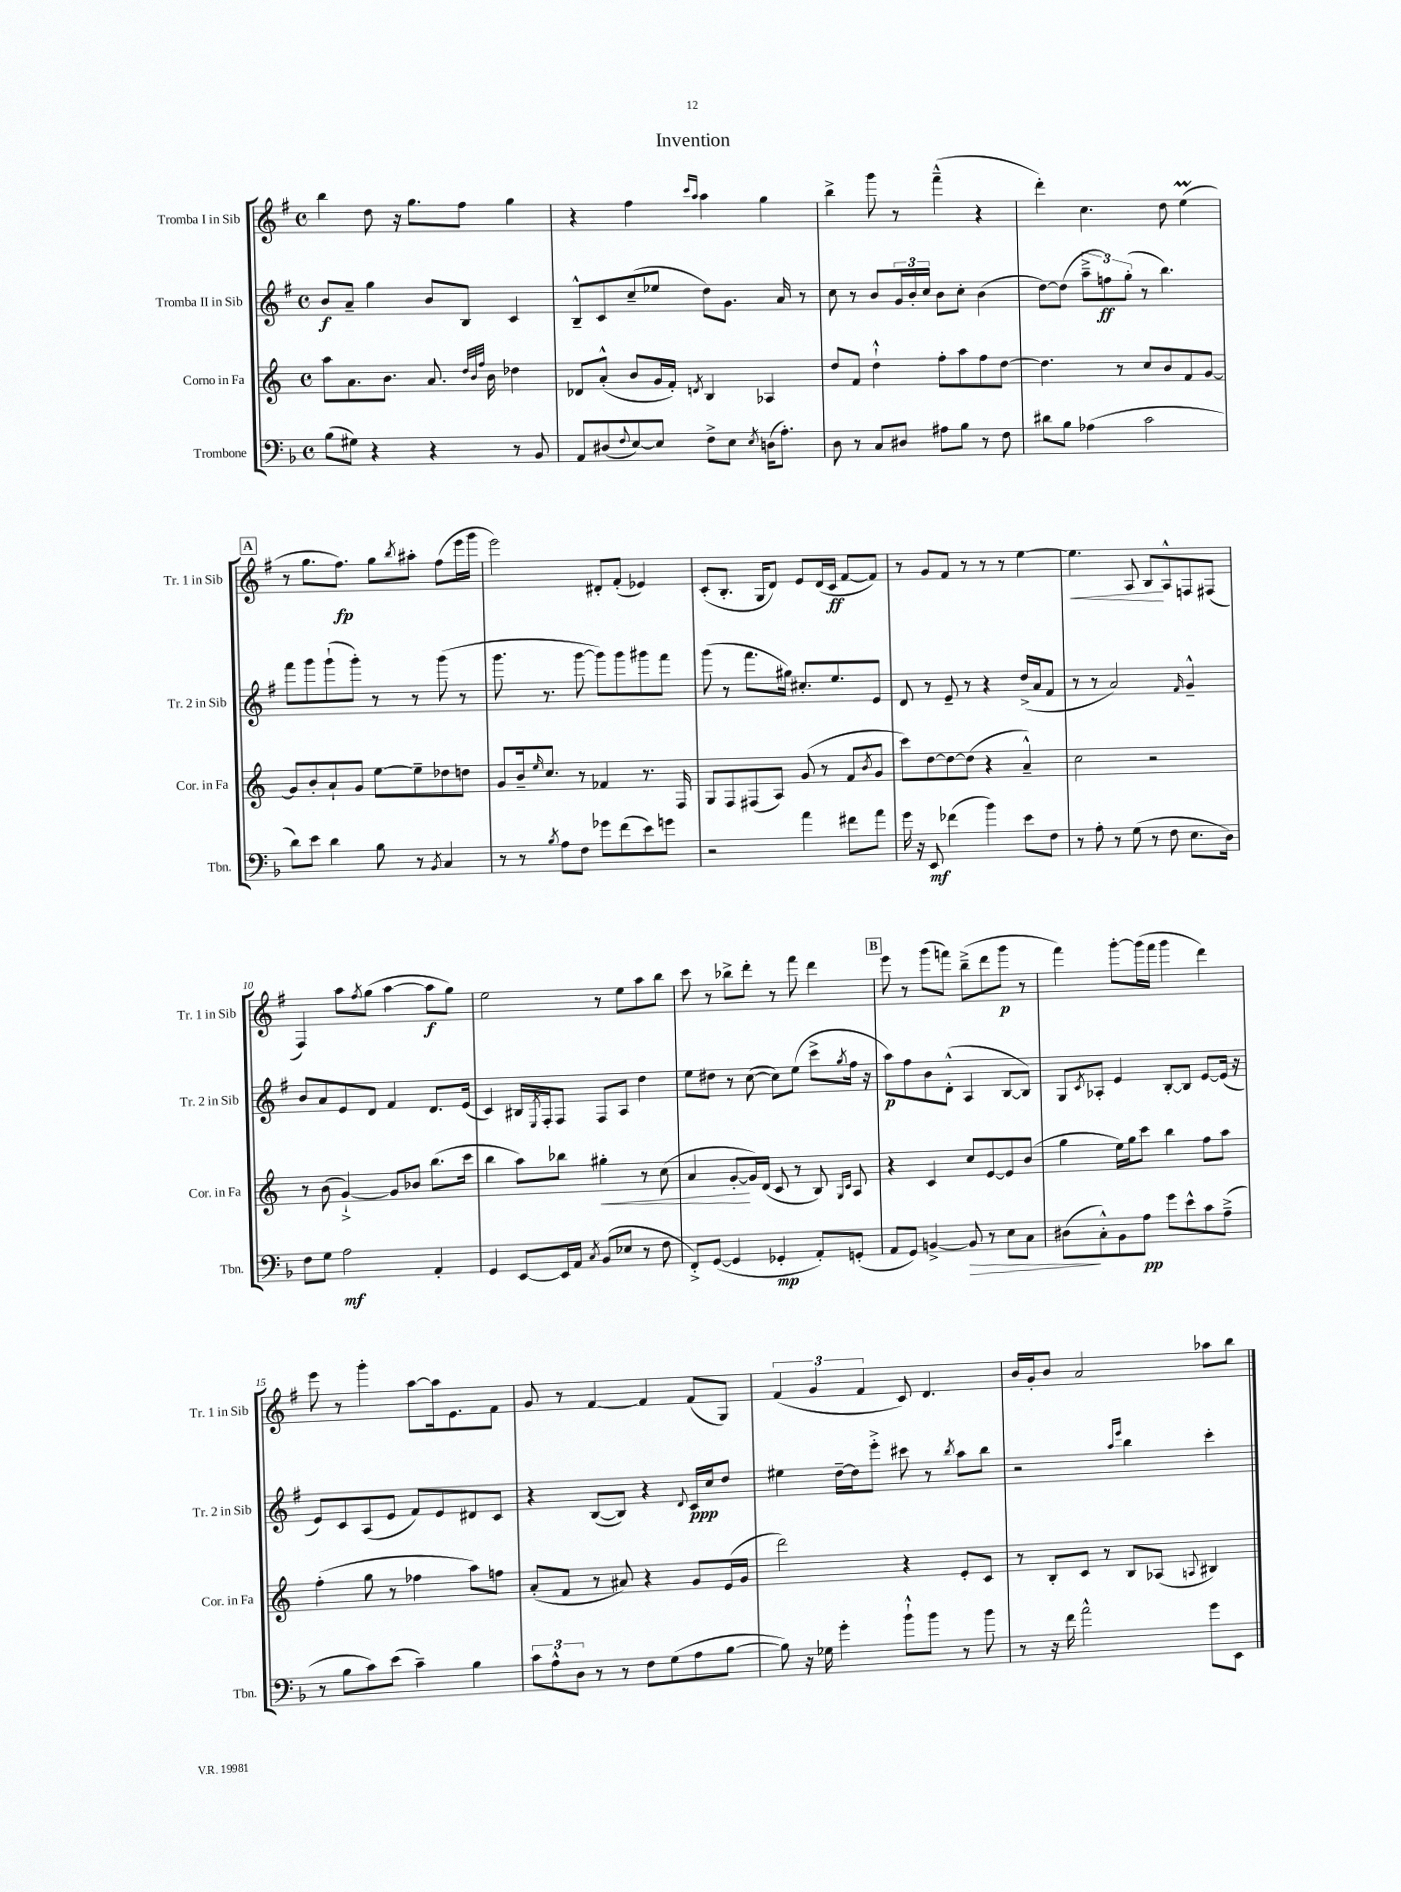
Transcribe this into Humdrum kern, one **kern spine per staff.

**kern	**kern	**kern	**kern
*staff4	*staff3	*staff2	*staff1
*clefF4	*clefG2	*clefG2	*clefG2
*k[b-]	*k[]	*k[f#]	*k[f#]
*M4/4	*M4/4	*M4/4	*M4/4
*met(c)	*met(c)	*met(c)	*met(c)
(8B-\L	8aa\L	8b/L	4bb\
8G#\J)	8.a\	8a~/J	.
4r	.	4gg\	8dd\
.	8.b\J	.	.
.	.	.	16r
.	.	.	8.gg\L
4r	8.a/	8b/L	.
.	.	8B/J	8ff#\J
.	32qqdd/LLL	.	.
.	32qqb/	.	.
.	32qqff/JJJ	.	.
.	16b\	.	.
8r	4dd-\	4c/	4gg\
8BB-/	.	.	.
=	=	=	=
8AA/L	8d-/L	8B~^^/L	4r
(8D#/	(8a'^^/J	8c/	.
8qqF/	.	.	.
[8E/)	8b/L	(8cc~/	4ff#\
8E/]J	16g/L	8ee-/J	.
.	16f'/JJ)	.	.
.	.	.	16qqccc/LL
.	8qd/	.	16qqaa/JJ
8F^\L	4B/	8dd\L)	4aa\
8E\J	.	8.g\J	.
8qE/	.	.	.
(16D\LK	4A-/	.	4gg\
8.A'\J)	.	16a/	.
.	.	8r	.
=	=	=	=
8D\	8dd/L	8cc\	4bb^\
8r	8f/J	8r	.
8C/L	4dd`^^\	8b/L	8ggg\
8D#/J	.	24g/L	8r
.	.	24b'/	.
.	.	24cc/JJ	.
8A#\L	8ff'\L	8b\L	(4fff#~^^\
8B-\J	8aa\	8cc'\J	.
8r	8ff\	(4b\	4r
8F\	[8dd\J	.	.
=	=	=	=
8d#\L	4.dd\]	[8dd\L)	4ddd'\)
8B-\J	.	(8dd\]J	.
(4A-\	.	12aa~^\L	4.cc\
.	.	12ff\)	.
.	8r	.	.
.	.	(12gg'\J	.
2c\	8cc/L	8r	.
.	8b/	4.bb\)	8dd\
.	8f/	.	(4ee\
.	[8g/J	.	.
=	=	=	=
8d\L)	8g/]L	8fff#\L	8r
8e\J	8b'/	8ggg\	8.gg\L
4d\	8a`/	(8ggg`\	.
.	.	.	8.ff#\J)
.	8g/J	8ggg'\J)	.
8B-\	[8ee\L	8r	8gg\L
.	.	.	8qbb/
8r	8ee~\]	8r	8aa#'\J
8qBB-/	.	.	.
4C/	8dd-\	(8ggg\	(8ff#\L
.	8dd\J	8r	16eee\L
.	.	.	16ggg\JJ
=	=	=	=
8r	8g/L	8.ggg\	2eee\)
8r	16b~/k	.	.
.	16qqee/	.	.
.	8.cc/J	8.r	.
8qB-/	.	.	.
8A\L	.	.	.
8F\J	8r	[8ggg\	.
8g-\L	4f-/	8ggg\]L)	8d#'/L
(8f\	.	8ggg\	(8f#'/J
8e\)	8.r	8ggg#\	4e-/)
8g\J	.	8fff#\J	.
.	16F/	.	.
=	=	=	=
2r	8G/L	(8ggg\	(8c'/L
.	8F/	8r	8.B'/J
.	(8F#/	8.fff#\L	.
.	.	.	16G/LK
.	8A/J)	.	8d/J)
.	.	16gg#\Jk)	.
4a\	(8g/	8.cc#'/L	8e/L
.	8r	.	(16d/L
.	.	8.ee/	16c/JJ
8f#\L	8f/L	.	[8f#/L
.	8qb/	.	.
8a\J	8g/J	8e/J	8f#/]J)
=	=	=	=
16g\	8ccc\L)	8d/	8r
16r	.	.	.
8EE/	[8dd\	8r	8g/L
(4f-\	8dd\_	8e~/	8f#/J
.	(8dd\]J	8r	8r
4b-\)	4r	4r	8r
.	.	.	8r
8e\L	4a~^^/)	(16dd^/LL	[4ee\
.	.	16a/J	.
8F\J	.	8f#/J	.
=	=	=	=
8r	2cc\	8r	4.ee\]
8A'\	.	8r	.
8r	.	2a/)	.
(8G\	.	.	8A/
8r	2r	.	8B/L
8F\	.	.	8A^^/
.	.	16qqf#/	.
8.E\L	.	4g~^^/	8F/
.	.	.	(8F#/J
16D\Jk)	.	.	.
=	=	=	=
8F\L	8r	8b/L	4F#/)
8G\J	(8b\	8a/	.
2A\	[4g`^/)	8e/	8aa\L
.	.	.	8qff#/
.	.	8d/J	(8gg\J
.	8g/]L	4f#/	[4aa\
.	8b-/J	.	.
4AA'/	(8.bb\L	8.d/L	8aa\]L
.	.	.	8gg\J)
.	16ccc\Jk	(16e/Jk	.
=	=	=	=
4GG/	4bb\	4c/)	2ee\
[8EE/L	8aa\L)	16B#/LL	.
.	.	8qE/	.
.	.	16F#'/J	.
16EE/]L	8bb-\J	8F#/J	.
16AA/JJ	.	.	.
8qC/	.	.	.
(8BB-/L	4gg#'\	8F#/L	8r
8E-/J	.	8A/J	8ee\L
8r	8r	4dd\	8aa\
8F\	(8cc\	.	8bb\J
=	=	=	=
8FF'^/L)	4a/	8ee\L	8ccc\
([8GG/J	.	8dd#\J	8r
4GG/]	[8g'/L	8r	8bb-^\L
.	16g/]L)	([8cc\	8ddd'\J
.	(16d/JJ	.	.
4GG-'/	8c/	8cc\]L)	8r
.	8r	(8ee\J	8fff#\
8AA'/L)	8B/)	8ccc^\L	4ddd\
.	16qqG/LL	.	.
.	16qqc/JJ	8qgg/	.
(8GG'/J	8A/	16ff#\Jk	.
.	.	16r	.
=	=	=	=
8AA/L	4r	8aa\L)	8eee\
8GG/J)	.	8ff#\	8r
[4BB^/	4c/	8b\	(8ggg\L
.	.	(8d'^^\J	8fff\J)
8BB/]	8cc/L	4A/	(8bb~^\L
8r	[8e/	.	8ddd\
8E\L	8e/]	[8B/L	8ggg\J
8C\J	(8b/J	8B/]J)	8r
=	=	=	=
(8D#\L	4gg\	8G/L	4fff#\)
.	.	8qc/	.
8C'^^\)	.	8A-'/J	.
8BB-\	16ee\LL)	4e/	[8ggg'\L
.	16gg\J	.	.
8A\J	8ccc\J	.	(16ggg\]L
.	.	.	16fff#\JJ
8g\L	4bb\	[8B'/L	4ggg\
8e^^\	.	8B/]J	.
8c\	8ff\L	[8e/L	4ddd\)
(8A~^\J	8aa\J	(16e/]Jk	.
.	.	16r	.
=	=	=	=
8r	(4ff'\	8e/L)	8eee\
8B-\L	.	8c/	8r
8c\)	8gg\	(8A/	4ggg'\
(8e\J	8r	8e/J	.
4c~\)	4ff-\	8f#/L)	[8aa\L
.	.	8e/	16aa\]k
.	.	.	8.e\
4B-\	8aa\L)	8d#/	.
.	8ff\J	8c/J	8f#\J
=	=	=	=
12c\L	(8a'/L	4r	8g/
12A^^\	.	.	.
.	8f/J	.	8r
12D\J	.	.	.
8r	8r	([8B/L	[4f#/
8r	8a#/)	8B/]J)	.
8F\L	4r	4r	4f#/]
(8G\	.	.	.
.	.	8qqd/	.
8A\	8g/L	16c/LL	(8f#/L
.	.	16cc/J	.
[8B-\J	(16e/L	8dd/J	8G/J)
.	16g/JJ	.	.
=	=	=	=
8B-\])	2ddd\)	4ee#\	(6f#/
16r	.	.	.
.	.	.	6g/
16G-\	.	.	.
4g'\	.	[16dd~\LL	.
.	.	16dd\]J	.
.	.	.	6f#/
.	.	8eee'^\J	.
8b-`^^\L	4r	8ccc#\	8c/)
8b-\J	.	8r	4.d/
.	.	8qbb/	.
8r	8e'/L	8aa\L	.
8b-\	8c/J	8bb\J	.
=	=	=	=
8r	8r	2r	16b/LL
.	.	.	16g'/J
16r	8B'/L	.	8b/J
16f\	.	.	.
2a^^\	8c/J	.	2a/
.	8r	.	.
.	.	16qqaa/LL	.
.	.	16qqeee/JJ	.
.	8B/L	4bb\	.
.	(8A-/J	.	.
.	8qqA/	.	.
8g\L	4B#/)	4ccc'\	8aa-\L
8EE\J	.	.	8bb\J
==	==	==	==
*-	*-	*-	*-
